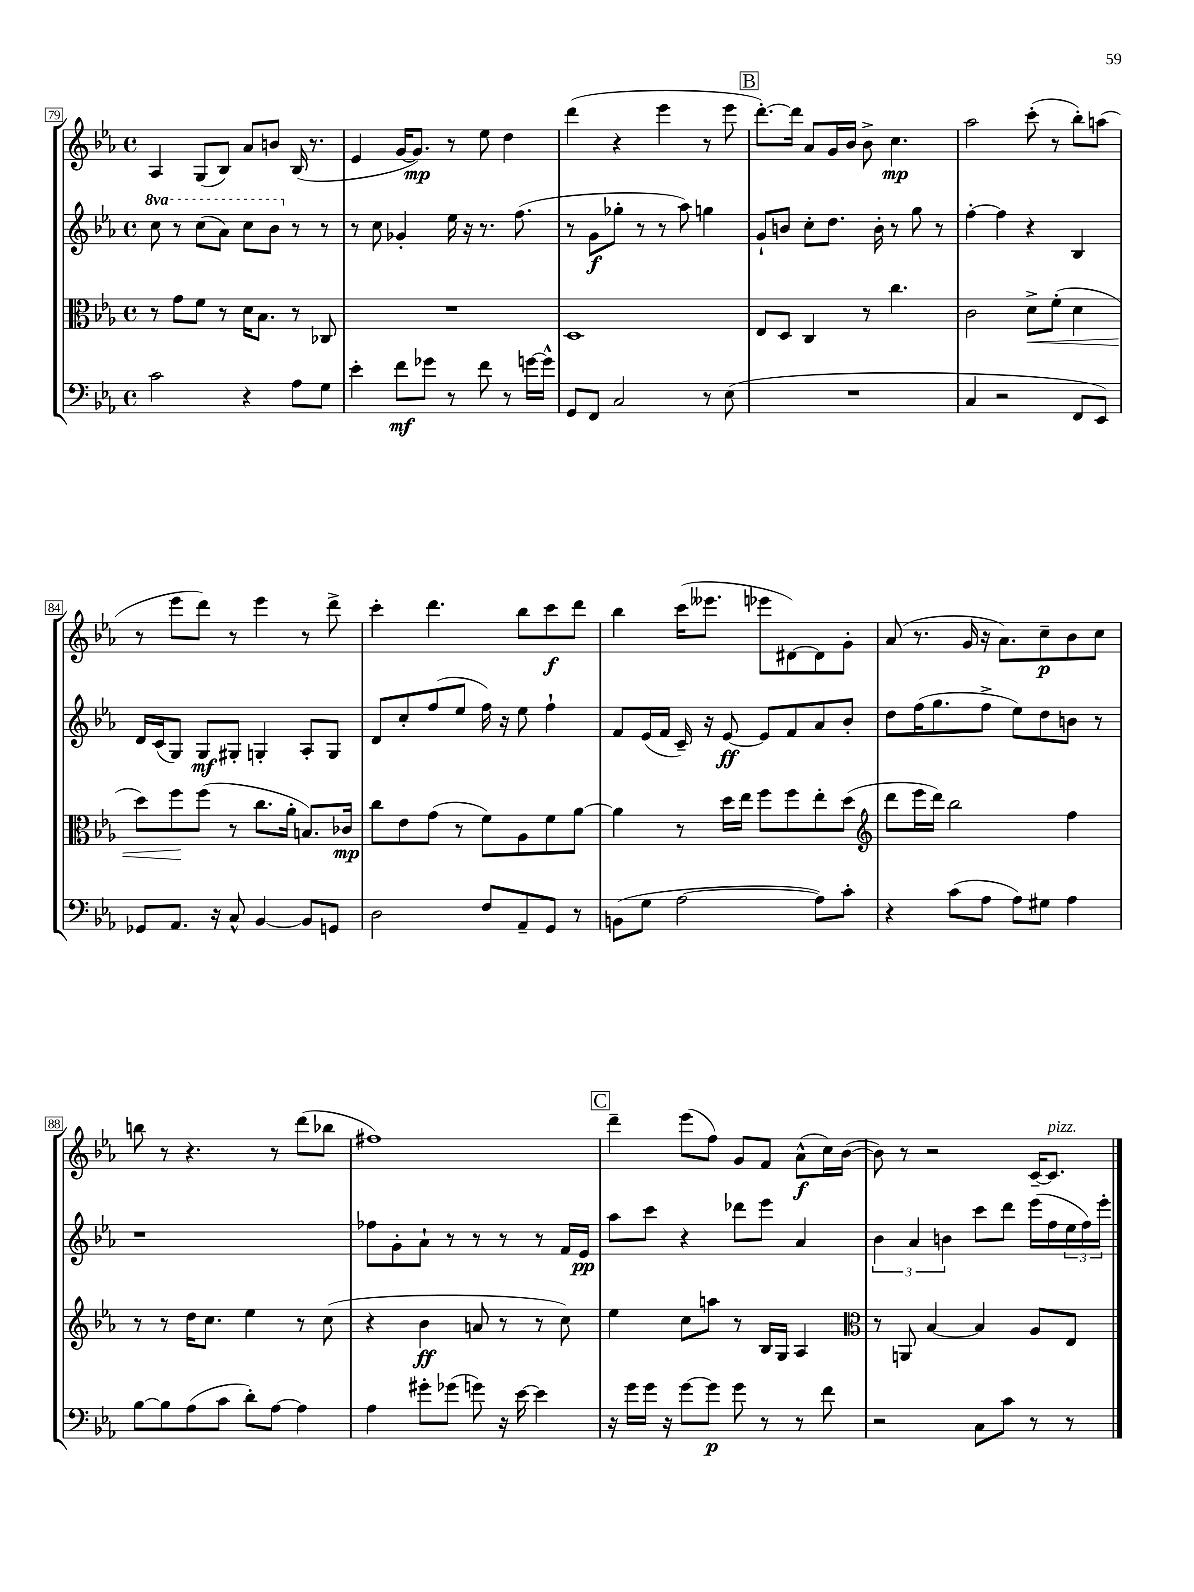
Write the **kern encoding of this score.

**kern	**kern	**kern	**kern
*staff4	*staff3	*staff2	*staff1
*clefF4	*clefC3	*clefG2	*clefG2
*k[b-e-a-]	*k[b-e-a-]	*k[b-e-a-]	*k[b-e-a-]
*M4/4	*M4/4	*M4/4	*M4/4
*met(c)	*met(c)	*met(c)	*met(c)
2c\	8r	8ccc\	4A-/
.	8g\L	8r	.
.	8f\J	(8ccc\L	(8G/L
.	8r	8aa-\J)	8B-/J)
4r	16d\LK	8ccc\L	8a-/L
.	8.B-\J	.	.
.	.	8bb-\J	8b/J
8A-\L	8r	8r	(16B-/
.	.	.	8.r
8G\J	8C-/	8r	.
=	=	=	=
4e-'\	1r	8r	4e-/
.	.	8cc\	.
8f\L	.	4g-'/	[16g/LK
.	.	.	8.g/]J)
8g-\J	.	.	.
8r	.	16ee-\	8r
.	.	16r	.
8f\	.	8.r	8ee-\
8r	.	.	4dd\
.	.	(8.ff\	.
[16g\LL	.	.	.
16g^^\]JJ	.	.	.
=	=	=	=
8GG/L	1D	8r	(4ddd\
8FF/J	.	8g\L	.
2C/	.	8gg-'\J	4r
.	.	8r	.
.	.	8r	4eee-\
.	.	8aa-\)	.
8r	.	4gg\	8r
(8E-\	.	.	8eee-\
=	=	=	=
1r	8E-/L	8g`/L	[8.ddd'\L)
.	8D/J	8b/J	.
.	.	.	16ddd\]Jk
.	4C/	8cc'\L	8a-/L
.	.	8.dd\J	16g/L
.	.	.	16b-/JJ
.	8r	.	8b-^\
.	.	16b'\	.
.	4.cc\	8r	4.cc\
.	.	8gg\	.
.	.	8r	.
=	=	=	=
4C/	2c\	[4ff'\	2aa-\
2r	.	4ff\]	.
.	8d^\L	4r	(8ccc'\
.	(8f'\J	.	8r
8FF/L	4d\	4B-/	8bb-'\L)
8EE-/J)	.	.	(8aa\J
=	=	=	=
8GG-/L	8dd\L)	16d/LL	8r
.	.	(16c/J	.
8.AA-/J	8ff\	8G/J)	8eee-\L
.	(8ff\J	8G/L	8ddd\J)
16r	.	.	.
8C^^/	8r	8G#'/J	8r
[4BB-/	8.cc\L	4G'/	4eee-\
.	16a-'\Jk	.	.
8BB-/]L	8.B/L)	8A-'/L	8r
8GG/J	.	8G/J	8ddd^\
.	16c-/Jk	.	.
=	=	=	=
2D\	8cc\L	8d/L	4ccc'\
.	8e-\	8cc'/	.
.	(8g\J	(8ff/	4.ddd\
.	8r	8ee-/J	.
8F/L	8f\L)	16ff\)	.
.	.	16r	.
8AA-~/	8A-\	8ee-\	8bb-\L
8GG/J	8f\	4ff`\	8ccc\
8r	[8a-\J	.	8ddd\J
=	=	=	=
(8BB\L	4a-\]	8f/L	4bb-\
8G\J	.	(16e-/L	.
.	.	16f/JJ	.
[2A-\	8r	16c~/)	(16ccc\LK
.	.	16r	8.eee--\J
.	16dd\LL	[8e-/	.
.	16ee-\JJ	.	.
.	8ff\L	8e-/]L	8eee-\L
.	8ff\	8f/	[8d#\)
8A-\]L)	8ee-'\	8a-/	8d#\]
8c'\J	(8dd\J	8b-'/J	8g'\J
=	=	=	=
*	*clefG2	*	*
4r	8ddd\L	8dd\L	(8a-/
.	16eee-\L	(16ff\K	8.r
.	16ddd\JJ)	8.gg\	.
(8c\L	2bb-\	.	.
.	.	.	16g/
8A-\J	.	8ff^\J	16r
.	.	.	8.a-\L)
8A-\L)	.	8ee-\L)	.
8G#\J	.	8dd\	8cc~\
4A-\	4ff\	8b\J	8b-\
.	.	8r	8cc\J
=	=	=	=
[8B-\L	8r	1r	8bb\
8B-\]	8r	.	8r
(8A-\	16dd\LK	.	4.r
.	8.cc\J	.	.
8c\J	.	.	.
8d'\L)	4ee-\	.	.
[8A-\J	.	.	8r
4A-\]	8r	.	(8ddd\L
.	(8cc\	.	8bb-\J
=	=	=	=
4A-\	4r	8ff-\L	1ff#)
.	.	8g'\	.
8g#'\L	4b-\	8a-`\J	.
(8g-\J	.	8r	.
8g\)	8a/	8r	.
16r	8r	8r	.
[16e-\	.	.	.
4e-\]	8r	8r	.
.	8cc\)	16f/LL	.
.	.	16e-/JJ	.
=	=	=	=
16r	4ee-\	8aa-\L	4ddd~\
16g\LL	.	.	.
16g\JJ	.	8ccc\J	.
16r	.	.	.
[8g\L	8cc\L	4r	(8eee-\L
8g\]J	8aa\J	.	8ff\J)
8g\	8r	8ddd-\L	8g/L
8r	16B-/LL	8eee-\J	8f/J
.	16G/JJ	.	.
8r	4A-/	4a-/	(8a-^^\L
8f\	.	.	16cc\L)
.	.	.	([16b-\JJ
=	=	=	=
*	*clefC3	*	*
2r	8r	6b-\	8b-\])
.	8AA/	.	8r
.	.	6a-/	.
.	[4B-/	.	2r
.	.	6b\	.
8C\L	4B-/]	8ccc\L	.
8c\J	.	8ddd\J	.
8r	8A-/L	(16eee-\LL	[16c~/LK
.	.	16ff\	8.c/]J
8r	8E-/J	24ee-\	.
.	.	24ff\)	.
.	.	24eee-'\JJ	.
==	==	==	==
*-	*-	*-	*-
